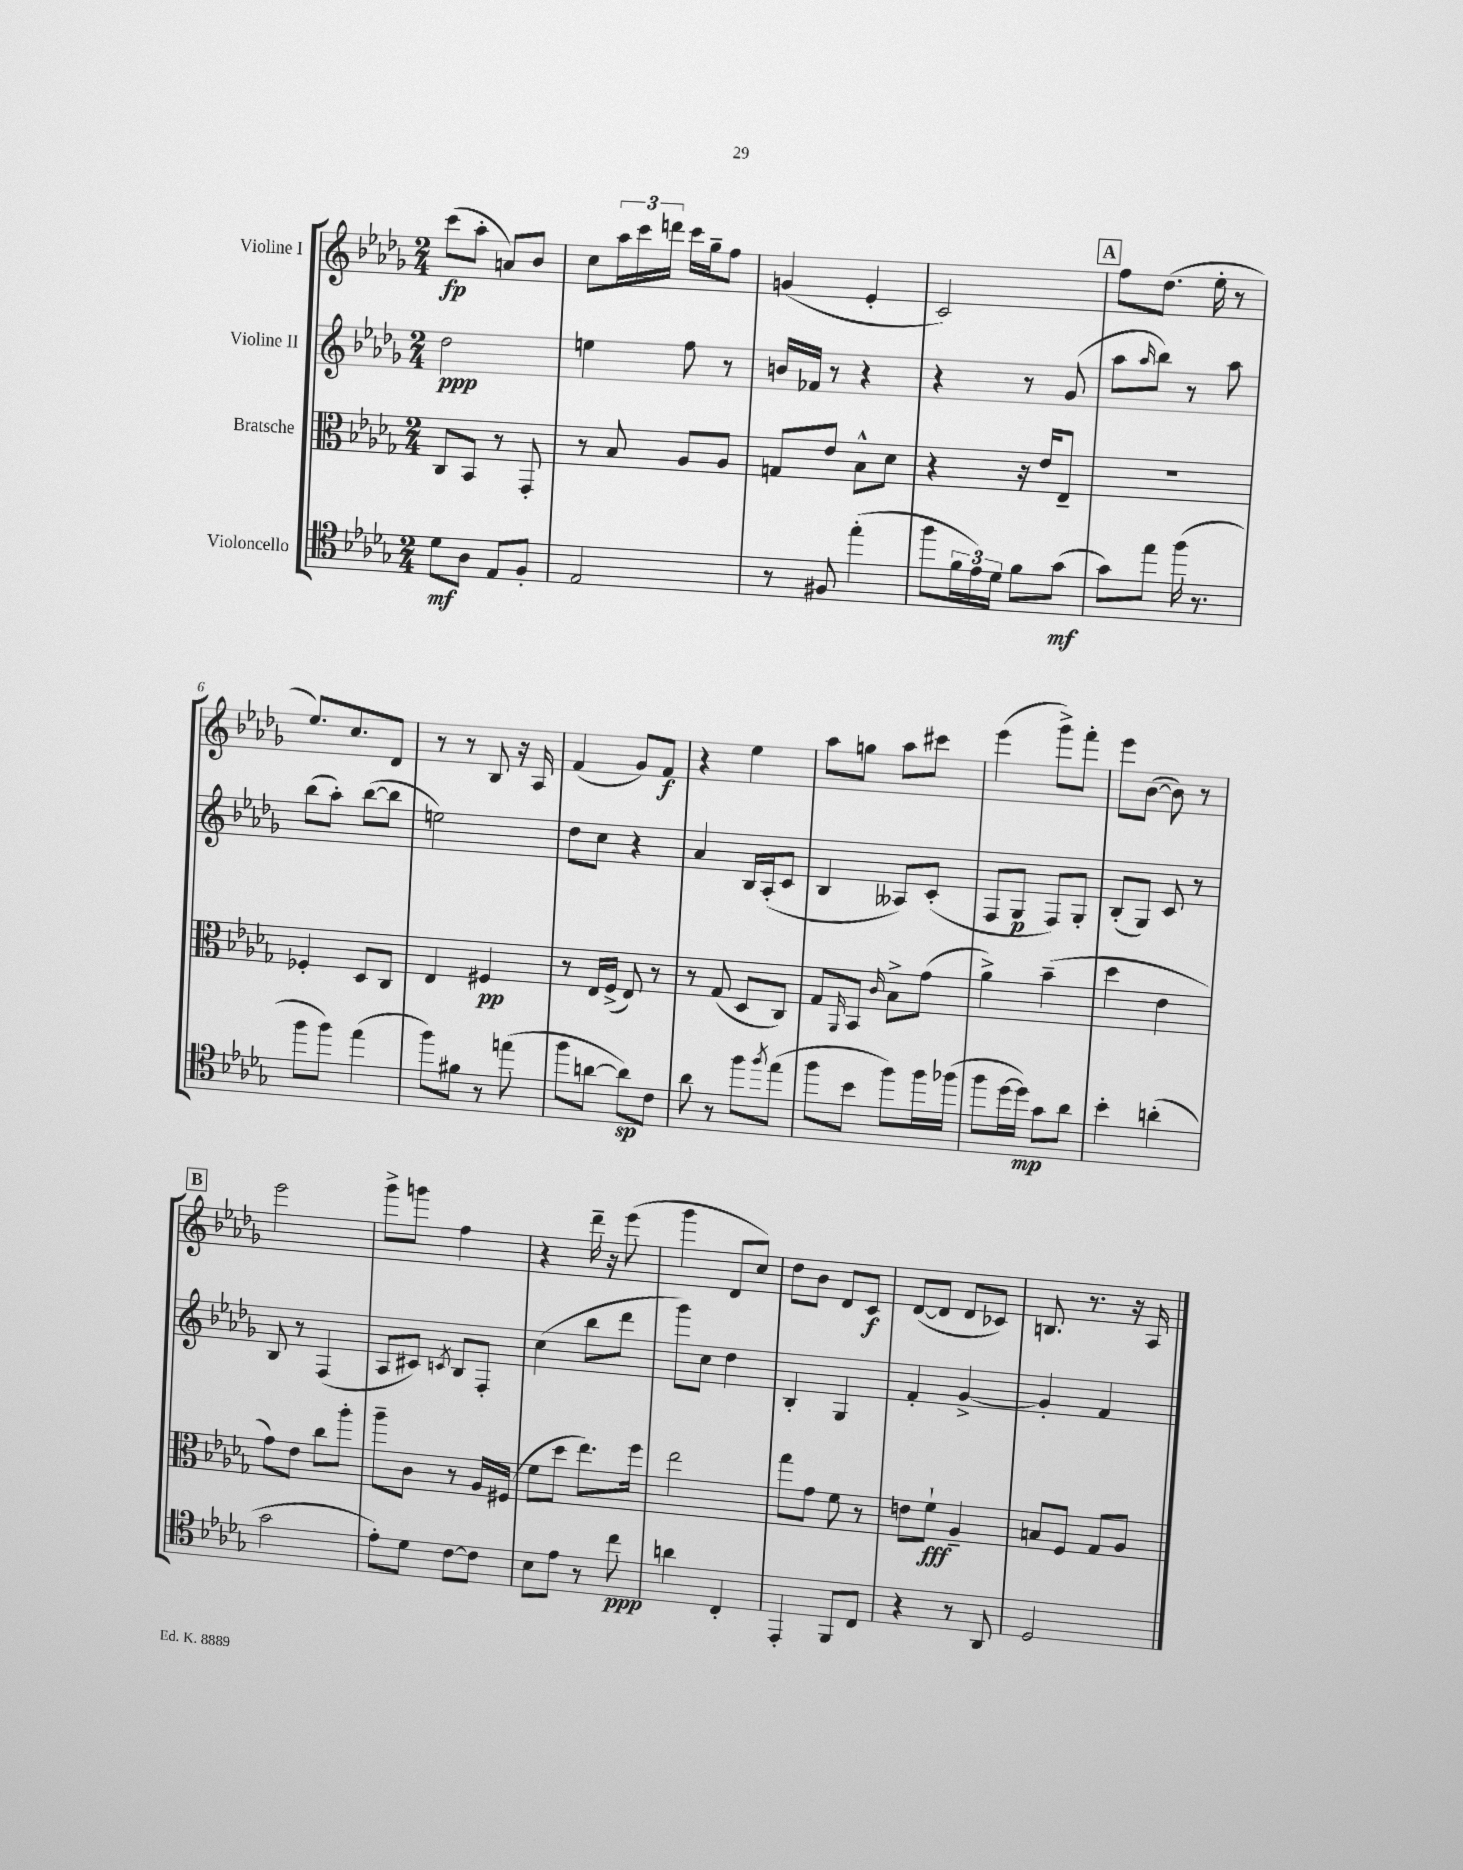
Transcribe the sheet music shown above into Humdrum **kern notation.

**kern	**kern	**kern	**kern
*staff4	*staff3	*staff2	*staff1
*clefC4	*clefC3	*clefG2	*clefG2
*k[b-e-a-d-g-]	*k[b-e-a-d-g-]	*k[b-e-a-d-g-]	*k[b-e-a-d-g-]
*M2/4	*M2/4	*M2/4	*M2/4
8d-	8C	2dd-	(8ccc
8A-	8BB-	.	8aa-'
8E-	8r	.	8a)
8F'	8GG-'	.	8b-
=	=	=	=
2E-	8r	4ee	8cc
.	8B-	.	24aa-
.	.	.	24ccc
.	.	.	24ddd
.	8A-	8ff	16ccc
.	.	.	16gg-~
.	8A-	8r	8ff
=	=	=	=
8r	8G	16b	(4g
.	.	16f-	.
8F#	8e-	8r	.
(4ee-'	8B-^^	4r	4e-'
.	8d-	.	.
=	=	=	=
8ff	4r	4r	2c)
24f	.	.	.
24e-)	.	.	.
24d-	.	.	.
8f	16r	8r	.
.	16e-	.	.
(8g-	8E-~	(8g-	.
=	=	=	=
8g-)	2r	8aa-	8ff
.	.	16qqaa-	.
8ee-	.	8bb-)	(8.dd-
(16ff	.	8r	.
8.r	.	.	16ee-'
.	.	8aa-	8r
=	=	=	=
8ff	4F-'	(8bb-	8.ee-)
8ff)	.	8aa-')	.
.	.	.	8.cc
(4ee-	8D-	([8bb-	.
.	8C	8bb-]	8d-
=	=	=	=
8ff)	4E-	2ee)	8r
8f#	.	.	8r
8r	4F#	.	8B-
(8ee	.	.	16r
.	.	.	16A-
=	=	=	=
8ff	8r	8dd-	(4f
[8a	16E-	8cc	.
.	(16F^	.	.
8a])	8E-)	4r	8g-)
8c	8r	.	8f
=	=	=	=
8a-	8r	4a-	4r
8r	(8G-	.	.
8ff	8D-	16B-	4ee-
.	.	(16A-'	.
8qff	.	.	.
(8ee-	8C)	8c	.
=	=	=	=
8ff	8G-	4B-	8aa-
.	16qqAA-	.	.
8b-	8BB-	.	8gg
.	16qqc	.	.
8ff)	8B-^	8A--)	8aa-
16ff	(8g-	(8c'	8ccc#
(16ff-	.	.	.
=	=	=	=
8ff	4a-^)	8F	(4eee-
[16dd-	.	8G-	.
16dd-])	.	.	.
8g-	(4b-~	8F)	8ggg-^)
8a-	.	8G-'	8fff'
=	=	=	=
4b-'	4dd-	(8B-'	8eee-
.	.	8G-)	([8b-
(4a'	4e-	8c	8b-])
.	.	8r	8r
=	=	=	=
2g-	8g-)	8B-	2eee-
.	8e-	8r	.
.	8cc	(4F	.
.	8aa-'	.	.
=	=	=	=
8e-')	8aa-~	8A-	8ggg-^
8d-	8c	8c#)	8ggg
.	.	8qc	.
[8c	8r	8B-	4ff
8c]	16A-	8F'	.
.	(16F#	.	.
=	=	=	=
8B-	8f	(4cc	4r
8e-	8dd-	.	.
8r	8.ee-)	8bb-	16ddd-~
.	.	.	16r
8cc	.	8ddd-	(8eee-
.	16ff	.	.
=	=	=	=
4a	2ee-	8ggg-)	4ggg-
.	.	8cc	.
4C'	.	4dd-	8d-
.	.	.	8cc)
=	=	=	=
4EE-'	8gg-	4B-'	8dd-
.	8g-	.	8b-
8FF	8f	4G-	8d-
8C	8r	.	8c
=	=	=	=
4r	8e	4f'	([8d-
.	8f`	.	8d-]
8r	4A-~	[4g-^	8d-
8AA-	.	.	8c-)
=	=	=	=
2D-	8B	4g-']	8.B
.	8F	.	.
.	.	.	8.r
.	8G-	4f	.
.	8A-	.	16r
.	.	.	16A-
==	==	==	==
*-	*-	*-	*-
